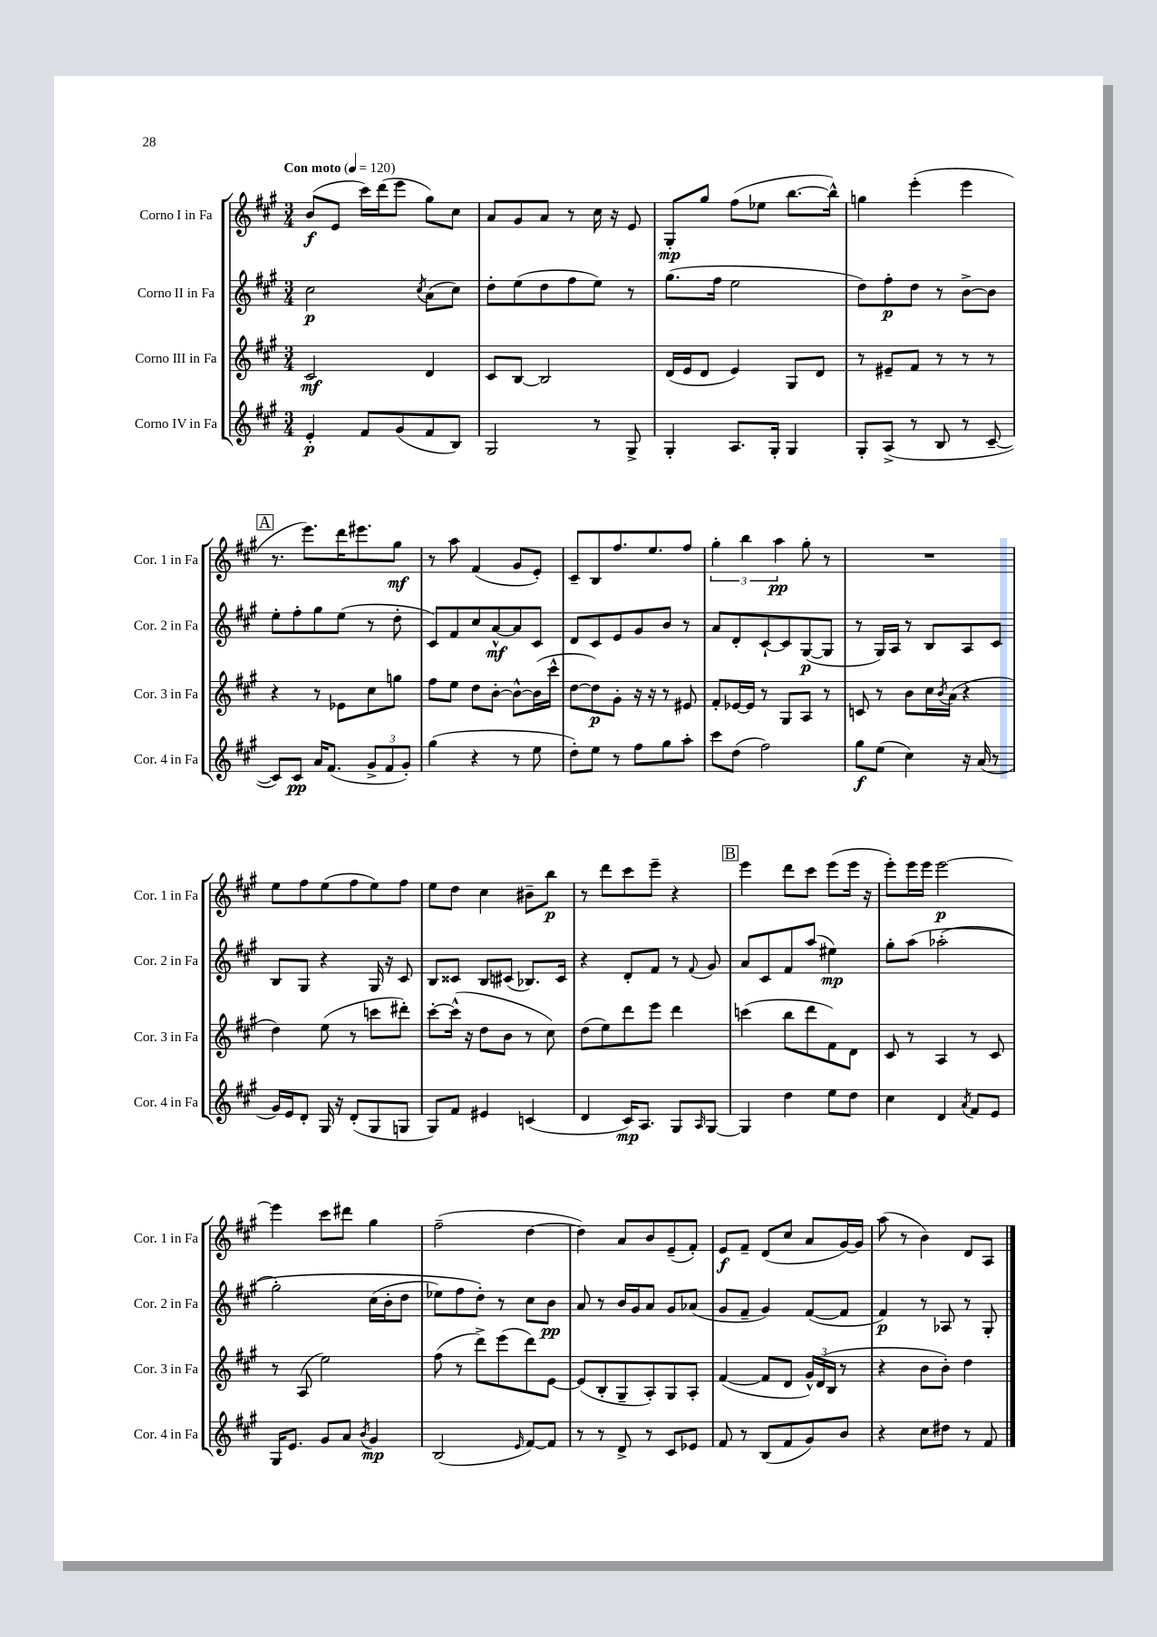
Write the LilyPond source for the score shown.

<<
\new StaffGroup <<
\new Staff = "s0" \with { instrumentName = "Corno I in Fa" shortInstrumentName = "Cor. 1 in Fa" } {
    \clef treble \key a \major \numericTimeSignature \time 3/4 \tempo "Con moto" 4 = 120
    b'8\f( e'8 cis'''16) d'''16( e'''8 gis''8) cis''8 |
    a'8 gis'8 a'8 r8 cis''16 r16 e'8 |
    gis8-.\mp gis''8 fis''8( ees''8 b''8.~ b''16-^) |
    g''4 e'''4-.( e'''4 |
    \mark \markup { \box "A" } r8. e'''8.) d'''16 eis'''8. gis''8\mf |
    r8 a''8 fis'4( gis'8 e'8-.) |
    cis'8-- b8 fis''8. e''8. fis''8 |
    \tuplet 3/2 { gis''4-. b''4 a''4\pp } gis''8-. r8 |
    R2. |
    e''8 fis''8 e''8( fis''8 e''8) fis''8 |
    e''8 d''8 cis''4 bis'8-- b''8\p |
    r8 d'''8 cis'''8 e'''8-- r4 |
    \mark \markup { \box "B" } e'''4 d'''8 cis'''8 e'''8( e'''16 r16 |
    e'''8-.) e'''16 e'''16 e'''2~\p |
    e'''4 cis'''8 dis'''8 gis''4 |
    fis''2--( d''4~ |
    d''4) a'8 b'8 e'8--( fis'8-.) |
    e'8\f fis'8-- d'8( cis''8 a'8 gis'16~) gis'16 |
    a''8( r8 b'4) d'8 a8 \bar "|." |
}
\new Staff = "s1" \with { instrumentName = "Corno II in Fa" shortInstrumentName = "Cor. 2 in Fa" } {
    \clef treble \key a \major \numericTimeSignature \time 3/4
    cis''2\p \acciaccatura { cis''8 } a'8( cis''8) |
    d''8-. e''8( d''8 fis''8 e''8) r8 |
    gis''8.( fis''16 e''2 |
    d''8) fis''8-.\p d''8 r8 b'8~-> b'8 |
    \mark \markup { \box "A" } e''8-. fis''8-. gis''8 e''8( r8 d''8-. |
    cis'8) fis'8 cis''8 a'8~-^\mf a'8 cis'8 |
    d'8 cis'8 e'8 gis'8 b'8 r8 |
    a'8 d'8-. cis'8~-! cis'8 gis8~\p( gis8 |
    r8 gis16) a16 r8 b8 a8 cis'8 |
    b8 gis8 r4 gis16 r16 cis'8 |
    b8 cisis'8 b8 cis'8( bes8.) cis'16 |
    r4 d'8-. fis'8 r8 \appoggiatura { fis'8 } gis'8 |
    \mark \markup { \box "B" } a'8 cis'8 fis'8 a''8( eis''4\mp) |
    gis''8-. a''8( aes''2-.\( |
    gis''2-.) cis''16( b'16-. d''8 |
    ees''8) fis''8 d''8-.\) r8 cis''8 b'8\pp |
    a'8 r8 b'16 gis'16 a'8 gis'8 aes'8( |
    gis'8 fis'8-- gis'4) fis'8~( fis'8 |
    fis'4\p) r8 aes8 r8 gis8-. \bar "|." |
}
\new Staff = "s2" \with { instrumentName = "Corno III in Fa" shortInstrumentName = "Cor. 3 in Fa" } {
    \clef treble \key a \major \numericTimeSignature \time 3/4
    cis'2\mf d'4 |
    cis'8 b8~ b2 |
    d'16( e'16 d'8 e'4) gis8 d'8 |
    r8 eis'8-- fis'8 r8 r8 r8 |
    \mark \markup { \box "A" } r4 r8 ees'8 cis''8 g''8 |
    fis''8 e''8 d''8 b'8~-. b'8~-^ b'16( cis'''16-^ |
    d''8~ d''8\p) gis'8-. r16 r16 r8 eis'8 |
    fis'8-. ees'16~ ees'16 r8 gis8 a8 r8 |
    c'8 r8 b'8 cis''16 \acciaccatura { b'8 } a'16( r4 |
    d''4) e''8( r8 c'''8 dis'''8-.) |
    cis'''8~-. cis'''16-^( r16 d''8 b'8 r8 cis''8) |
    d''8( e''8) d'''8 e'''8 d'''4 |
    \mark \markup { \box "B" } c'''4( b''8 d'''8 fis'8) d'8 |
    cis'8 r8 a4 r8 cis'8 |
    r8 a8( e''2) |
    fis''8( r8 d'''8->) e'''8( d'''8) e'8~ |
    e'8( b8-. gis8-- a8-.) gis8 a8-. |
    fis'4~( fis'8 d'8 \tuplet 3/2 { gis'16-^) d'16( b16 } r8 |
    r4 b'8 b'8-.) d''4 \bar "|." |
}
\new Staff = "s3" \with { instrumentName = "Corno IV in Fa" shortInstrumentName = "Cor. 4 in Fa" } {
    \clef treble \key a \major \numericTimeSignature \time 3/4
    e'4-.\p fis'8 gis'8( fis'8 b8) |
    gis2 r8 gis8-> |
    gis4-. a8. gis16-. gis4 |
    gis8-. a8->( r8 b8 r8 cis'8~-- |
    \mark \markup { \box "A" } cis'8) cis'8\pp a'16 fis'8.( \tuplet 3/2 { gis'8-> fis'8 gis'8-.) } |
    gis''4( r4 r8 e''8 |
    d''8-.) e''8 r8 fis''8 gis''8 a''8-. |
    cis'''8 d''8( fis''2) |
    gis''8\f e''8( cis''4) r16 a'16( r8 |
    gis'16) e'16 d'8-. gis16 r16 d'8-.( gis8 g8 |
    gis8) fis'8 eis'4 c'4( |
    d'4 cis'16\mp) a8. gis8 \grace { a16 } gis8~ |
    \mark \markup { \box "B" } gis4 d''4 e''8 d''8 |
    cis''4 d'4 \acciaccatura { a'8 } fis'8 e'8 |
    gis16 e'8. gis'8 a'8 \acciaccatura { b'8 } gis'4\mp |
    b2( \grace { e'16 } fis'8~) fis'8 |
    r8 r8 d'8-> r8 cis'8 ees'8 |
    fis'8 r8 b8( fis'8 gis'8) b'8 |
    r4 cis''8 dis''8 r8 fis'8 \bar "|." |
}
>>
>>
\layout { \context { \Score \remove "Bar_number_engraver" } }
